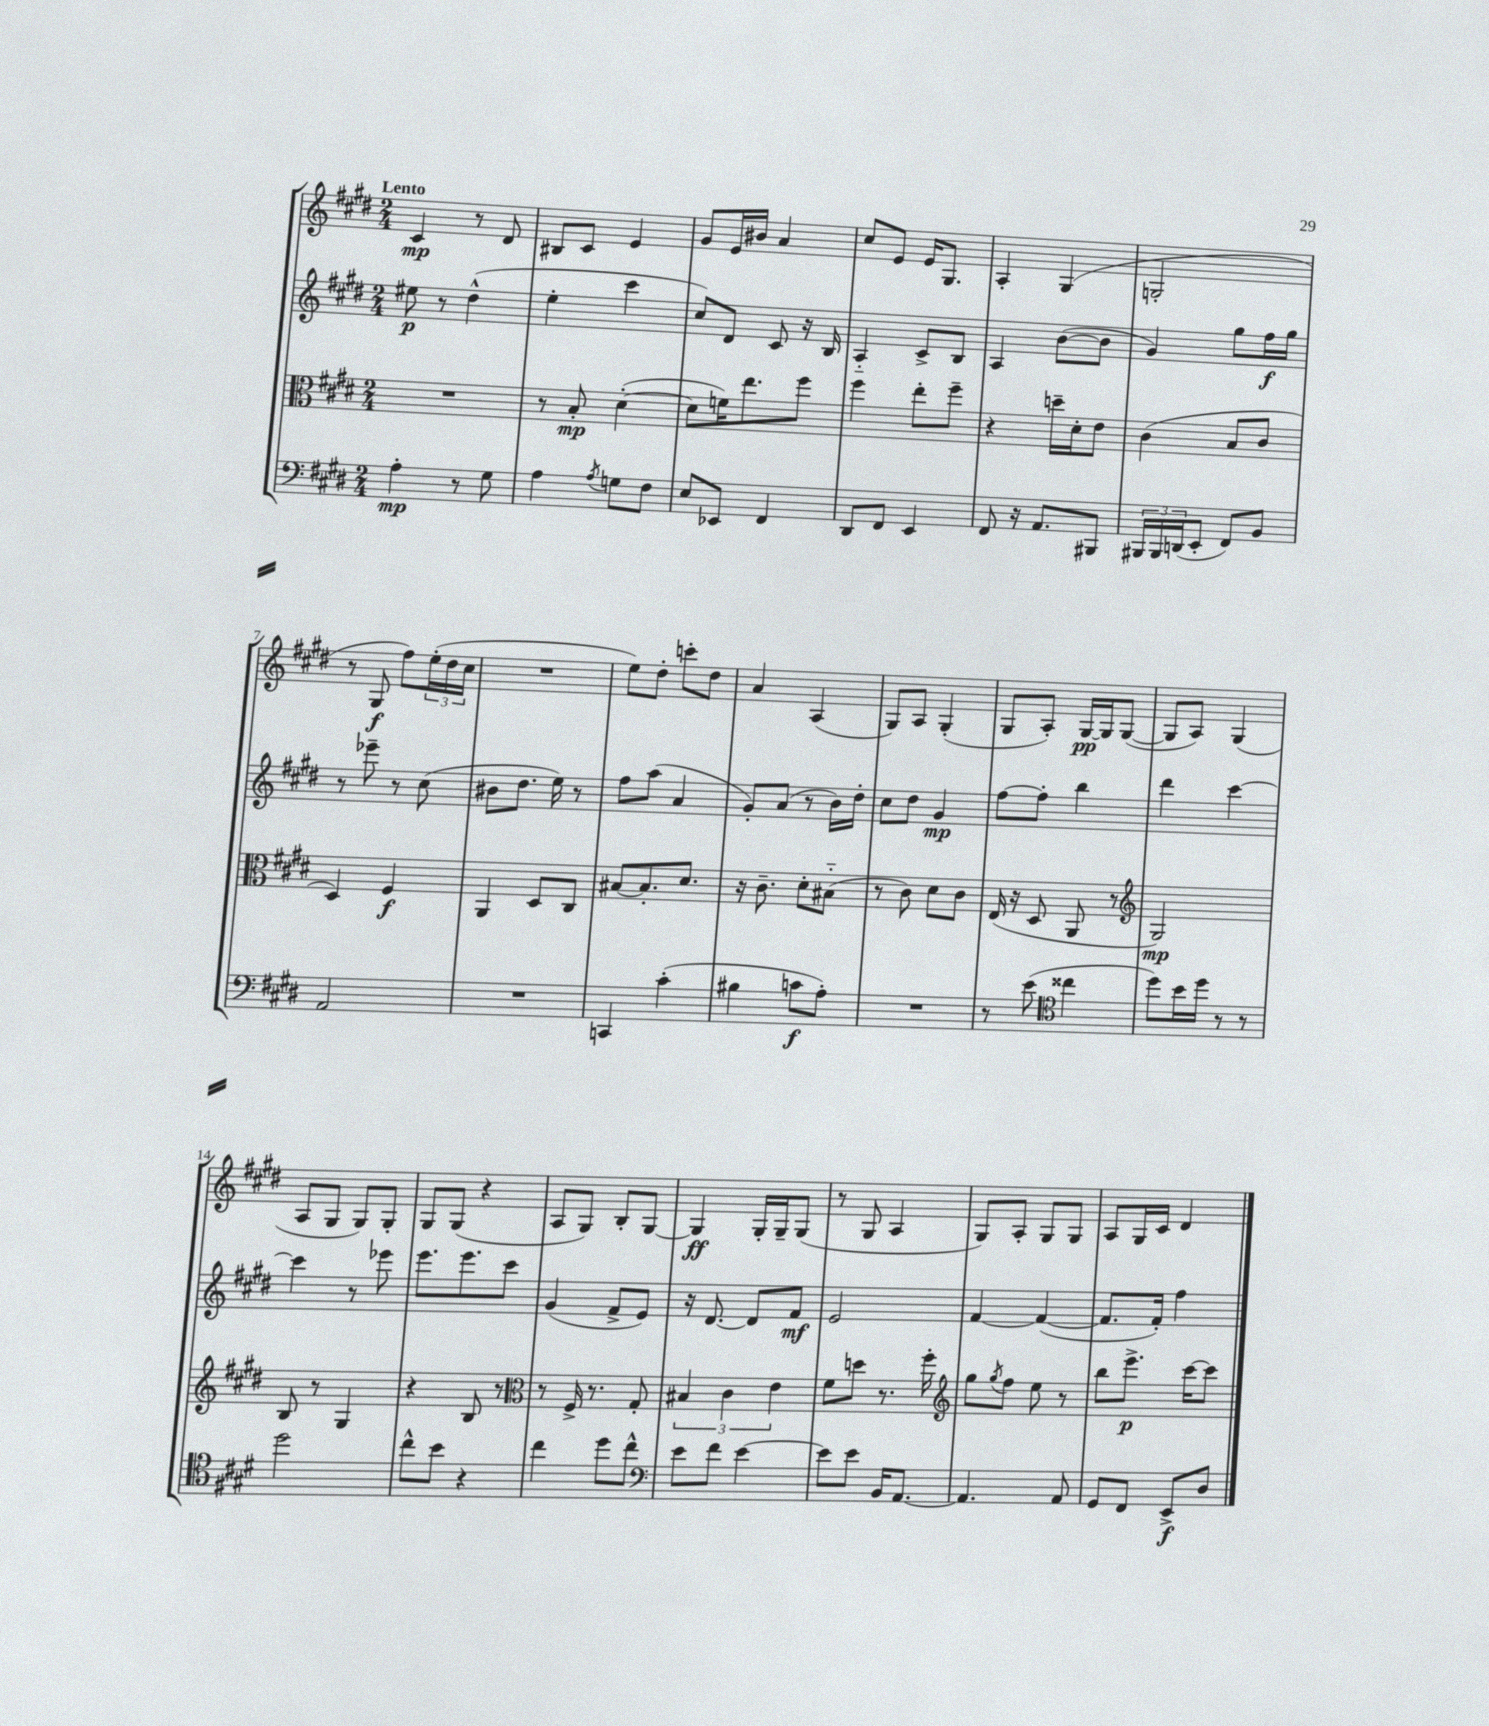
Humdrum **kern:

**kern	**dynam	**kern	**dynam	**kern	**dynam	**kern	**dynam
*part4	*part4	*part3	*part3	*part2	*part2	*part1	*part1
*staff4	*staff4	*staff3	*staff3	*staff2	*staff2	*staff1	*staff1
*clefF4	*	*clefC3	*	*clefG2	*	*clefG2	*
*k[f#c#g#d#]	*	*k[f#c#g#d#]	*	*k[f#c#g#d#]	*	*k[f#c#g#d#]	*
*M2/4	*	*M2/4	*	*M2/4	*	*M2/4	*
=1	=1	=1	=1	=1	=1	=1	=1
!	!	!	!	!	!	!LO:TX:a:B:t=Lento	!
4A'\	mp	2r	.	8ee#X\	p	4c#/	mp
.	.	.	.	8r	.	.	.
8r	.	.	.	(4dd#^^\	.	8r	.
8G#\	.	.	.	.	.	8d#/	.
=2	=2	=2	=2	=2	=2	=2	=2
4A\	.	8r	.	4ee'\	.	8B#X/L	.
.	.	8B'/	mp	.	.	8c#/J	.
8qA/	.	.	.	.	.	.	.
8Gn\L	.	([4d#'\	.	4ccc#\	.	4e/	.
8F#\J	.	.	.	.	.	.	.
=3	=3	=3	=3	=3	=3	=3	=3
8E/L	.	8d#\L]	.	8cc#/L)	.	8g#/L	.
8EE-X/J	.	16fn\K)	.	8d#/J	.	16e/L	.
.	.	8.ee\	.	.	.	16b#X/JJ	.
4FF#/	.	.	.	8c#/	.	4a/	.
.	.	8ff#\J	.	16r	.	.	.
.	.	.	.	16B/	.	.	.
=4	=4	=4	=4	=4	=4	=4	=4
8DD#/L	.	4ff#\	.	4A/	.	8cc#/L	.
8FF#/J	.	.	.	.	.	8e/J	.
4EE/	.	8ee'\L	.	8c#^/L	.	16e/KL	.
.	.	.	.	.	.	8.G#/J	.
.	.	8ff#~\J	.	8B/J	.	.	.
=5	=5	=5	=5	=5	=5	=5	=5
8FF#/	.	4r	.	4A/	.	4A'/	.
16r	.	.	.	.	.	.	.
8.AA/L	.	.	.	.	.	.	.
.	.	16ddn~\LL	.	([8b\L	.	(4G#/	.
.	.	16d#'\J	.	.	.	.	.
8BBB#X/J	.	8e\J	.	8b\J]	.	.	.
=6	=6	=6	=6	=6	=6	=6	=6
24BBB#X/LL	.	(4c#\	.	4g#/)	.	2Gn'/	.
24BBB#/	.	.	.	.	.	.	.
(24DDn/J	.	.	.	.	.	.	.
8EE'/J	.	.	.	.	.	.	.
8FF#/L)	.	8B/L	.	8gg#\L	.	.	.
8BB/J	.	8c#/J	.	16ff#\L	f	.	.
.	.	.	.	16gg#\JJ	.	.	.
!!LO:LB:g=z
=7	=7	=7	=7	=7	=7	=7	=7
2AA/	.	4D#/)	.	8r	.	8r	.
.	.	.	.	8eee-X~\	.	8G#/	f
.	.	4F#/	f	8r	.	8ff#\L)	.
.	.	.	.	(8cc#\	.	(24ee'\L	.
.	.	.	.	.	.	24dd#\	.
.	.	.	.	.	.	24cc#\JJ	.
=8	=8	=8	=8	=8	=8	=8	=8
2r	.	4AA/	.	8b#X\L	.	2r	.
.	.	.	.	8.dd#\J	.	.	.
.	.	8D#/L	.	.	.	.	.
.	.	.	.	16ee\)	.	.	.
.	.	8C#/J	.	8r	.	.	.
=9	=9	=9	=9	=9	=9	=9	=9
4CCn/	.	[8B#X/L	.	8ff#\L	.	8ee\L)	.
.	.	8.B#'/]	.	(8aa\J	.	8dd#'\J	.
(4c#'\	.	.	.	4a/	.	8cccn'\L	.
.	.	8.d#/J	.	.	.	.	.
.	.	.	.	.	.	8dd#\J	.
=10	=10	=10	=10	=10	=10	=10	=10
4B#X\	.	16r	.	8g#'/L)	.	4a/	.
.	.	8.c#~\	.	.	.	.	.
.	.	.	.	(8a/J	.	.	.
8cn\L	f	8d#'\L	.	8r	.	(4A/	.
8A'\J)	.	(8B#X\J	.	16b\LL)	.	.	.
.	.	.	.	16dd#'\JJ	.	.	.
=11	=11	=11	=11	=11	=11	=11	=11
2r	.	8r	.	8cc#\L	.	8G#/L)	.
.	.	8c#\)	.	8dd#\J	.	8A/J	.
.	.	8d#\L	.	4g#/	mp	(4G#'/	.
.	.	8c#\J	.	.	.	.	.
=12	=12	=12	=12	=12	=12	=12	=12
8r	.	(16E/	.	[8ff#\L	.	8G#/L	.
.	.	16r	.	.	.	.	.
(8e\	.	8D#/	.	8ff#'\J]	.	8A'/J)	.
*clefC4	*	*	*	*	*	*	*
4cc##X\	.	8AA/	.	4bb\	.	[16G#/LL	pp
.	.	.	.	.	.	16G#/J]	.
.	.	8r	.	.	.	([8G#/J	.
=13	=13	=13	=13	=13	=13	=13	=13
*	*	*clefG2	*	*	*	*	*
8dd#\L)	.	2G#/)	mp	4ddd#\	.	8G#/L]	.
16b\L	.	.	.	.	.	8A/J)	.
16dd#\JJ	.	.	.	.	.	.	.
8r	.	.	.	[4ccc#\	.	(4G#/	.
8r	.	.	.	.	.	.	.
!!LO:LB:g=z
=14	=14	=14	=14	=14	=14	=14	=14
2dd#\	.	8B/	.	4ccc#\]	.	8A/L	.
.	.	8r	.	.	.	8G#/J	.
.	.	4G#/	.	8r	.	8G#/L)	.
.	.	.	.	8eee-X\	.	8G#'/J	.
=15	=15	=15	=15	=15	=15	=15	=15
8cc#^^\L	.	4r	.	8.eee\L	.	8G#/L	.
8b\J	.	.	.	.	.	(8G#/J	.
.	.	.	.	8.eee\	.	.	.
4r	.	8B/	.	.	.	4r	.
.	.	8r	.	8ccc#\J	.	.	.
=16	=16	=16	=16	=16	=16	=16	=16
*	*	*clefC3	*	*	*	*	*
4cc#\	.	8r	.	(4g#/	.	8A/L	.
.	.	16F#^/	.	.	.	8G#/J)	.
.	.	8.r	.	.	.	.	.
8dd#\L	.	.	.	8f#^/L	.	8B'/L	.
8cc#^^\J	.	8G#'/	.	8e/J)	.	[8G#/J	.
=17	=17	=17	=17	=17	=17	=17	=17
*clefF4	*	*	*	*	*	*	*
8e\L	.	6B#X/	.	16r	.	4G#/]	ff
.	.	.	.	[8.d#/	.	.	.
8f#\J	.	.	.	.	.	.	.
.	.	6c#\	.	.	.	.	.
[4e\	.	.	.	8d#/L]	.	16G#'/LL	.
.	.	.	.	.	.	16G#~/J	.
.	.	6e\	.	.	.	.	.
.	.	.	.	8f#/J	mf	(8G#/J	.
=18	=18	=18	=18	=18	=18	=18	=18
8e\L]	.	8f#\L	.	2e/	.	8r	.
8e\J	.	8ddn\J	.	.	.	8G#/	.
16BB/KL	.	8.r	.	.	.	4A/	.
[8.AA/J	.	.	.	.	.	.	.
.	.	16ff#'\	.	.	.	.	.
=19	=19	=19	=19	=19	=19	=19	=19
*	*	*clefG2	*	*	*	*	*
4.AA/]	.	8gg#\L	.	[4f#/	.	8G#/L)	.
.	.	8qgg#/	.	.	.	.	.
.	.	8ff#\J	.	.	.	8A'/J	.
.	.	8ee\	.	(4f#/_	.	8G#/L	.
8AA/	.	8r	.	.	.	8G#/J	.
=20	=20	=20	=20	=20	=20	=20	=20
8GG#/L	.	8bb\L	.	8.f#/L]	.	8A/L	.
8FF#/J	.	8.eee^\J	p	.	.	16G#/L	.
.	.	.	.	16f#'/Jk)	.	16c#/JJ	.
8EE^/L	f	.	.	4ff#\	.	4d#/	.
.	.	[16ccc#\KL	.	.	.	.	.
8D#/J	.	8ccc#\J]	.	.	.	.	.
==	==	==	==	==	==	==	==
*-	*-	*-	*-	*-	*-	*-	*-
